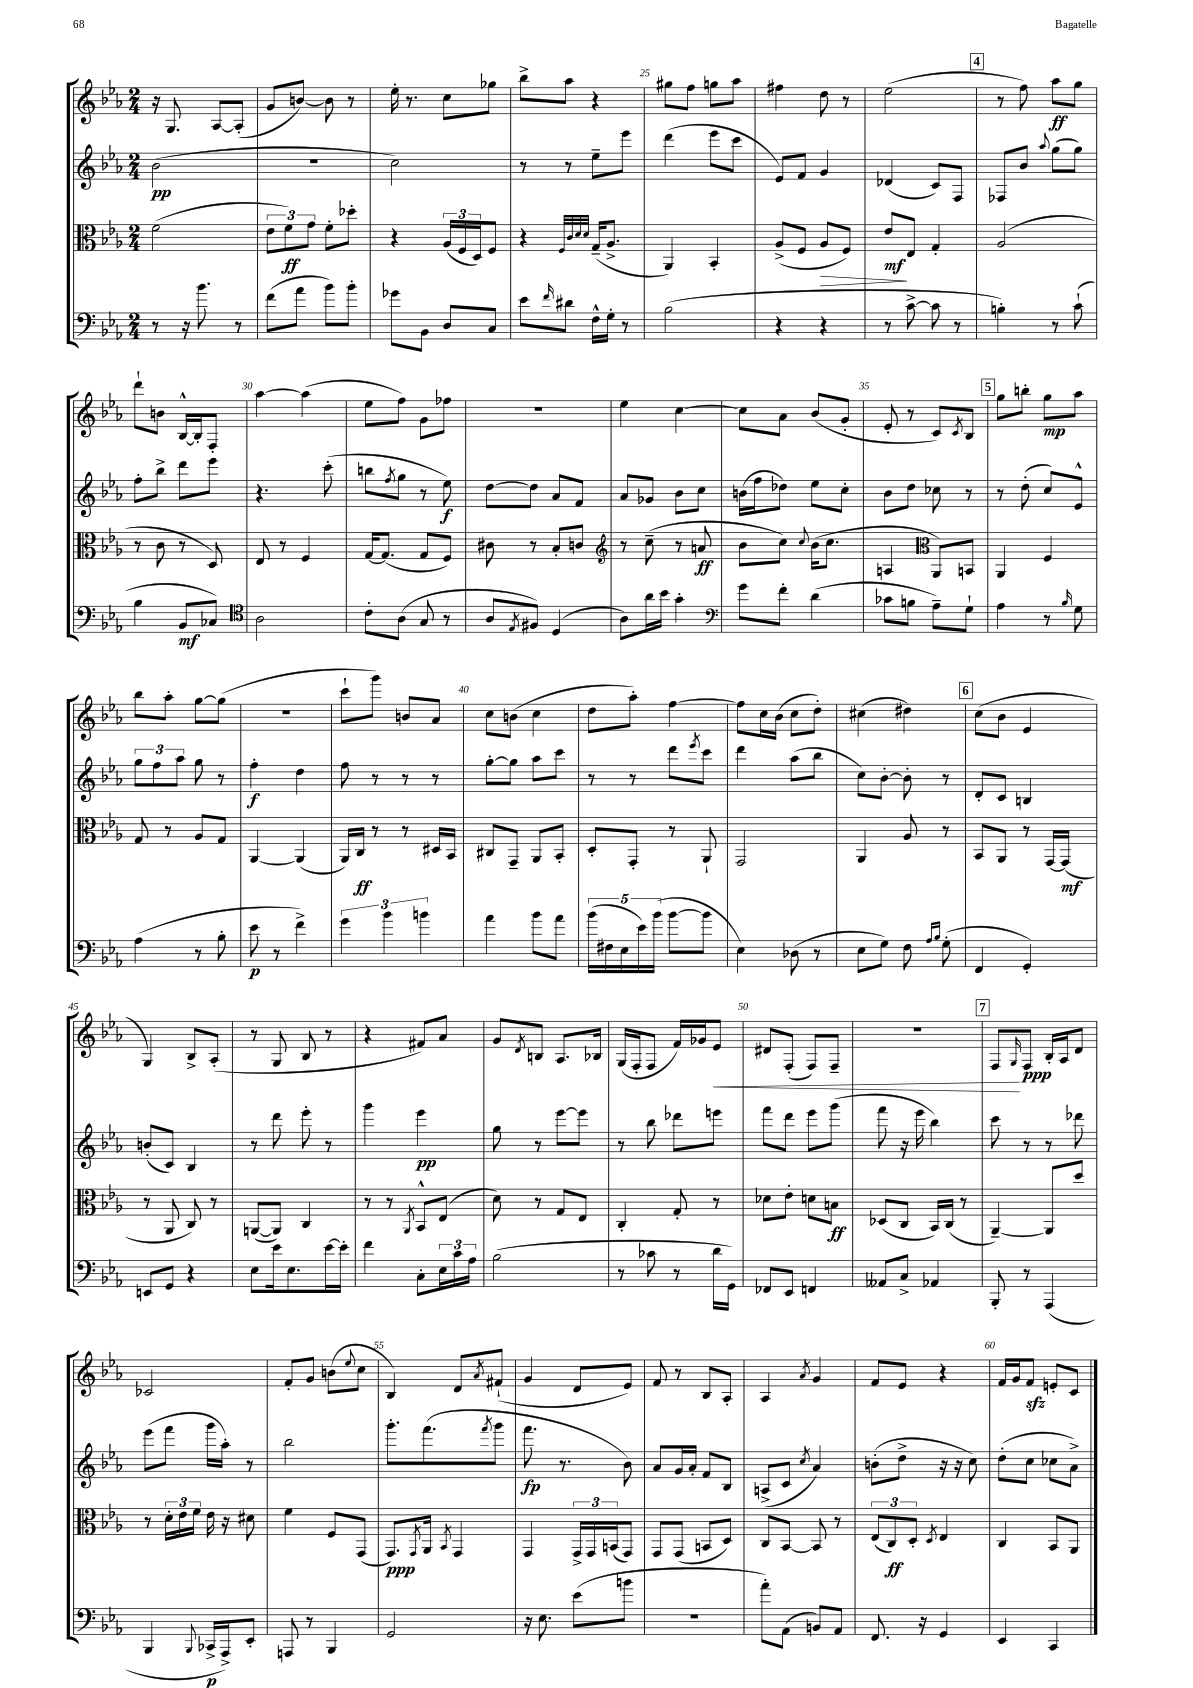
<<
\new StaffGroup <<
\new Staff = "s0" {
    \clef treble \key ees \major \numericTimeSignature \time 2/4
    r16 g8. aes8~ aes8-.( |
    g'8 b'8~) b'8 r8 |
    ees''16-. r8. c''8 ges''8 |
    bes''8-> aes''8 r4 |
    gis''8 f''8 g''8 aes''8 |
    fis''4 d''8 r8 |
    ees''2( |
    \mark \markup { \box "4" } r8 f''8) aes''8\ff g''8 |
    d'''8-! b'8 bes16~-^ bes16-. f8-. |
    aes''4~ aes''4( |
    ees''8 f''8) g'8 fes''8 |
    R2 |
    ees''4 c''4~ |
    c''8 aes'8 bes'8( g'8-. |
    ees'8-. r8 c'8) \acciaccatura { c'8 } bes8 |
    \mark \markup { \box "5" } g''8 b''8-. g''8\mp aes''8 |
    bes''8 aes''8-. g''8~ g''8( |
    R2 |
    c'''8-! g'''8) b'8 aes'8 |
    c''8 b'8( c''4 |
    d''8 aes''8-.) f''4~ |
    f''8 c''16 bes'16( c''8 d''8-.) |
    cis''4( dis''4) |
    \mark \markup { \box "6" } c''8( bes'8 ees'4 |
    g4) bes8-> aes8-.( |
    r8 g8 bes8 r8 |
    r4 fis'8) aes'8 |
    g'8 \acciaccatura { d'8 } b8 aes8. bes16 |
    g16( f16-. f8 f'16) ges'16 ees'8\< |
    dis'8 f8-.( f8) f8-- |
    r2 |
    \mark \markup { \box "7" } f8\! \grace { g16 } f8\ppp bes16-. aes16 d'8 |
    ces'2 |
    f'8-. g'8 b'8( \appoggiatura { ees''8 } c''8 |
    bes4) d'8 \acciaccatura { aes'8 } fis'8-!( |
    g'4 d'8 ees'8) |
    f'8 r8 bes8 aes8-. |
    aes4 \acciaccatura { aes'8 } g'4 |
    f'8 ees'8 r4 |
    f'16 g'16 f'8\sfz e'8-. c'8 \bar "|." |
}
\new Staff = "s1" {
    \clef treble \key ees \major \numericTimeSignature \time 2/4
    bes'2\pp( |
    R2 |
    c''2) |
    r8 r8 ees''8-- ees'''8 |
    d'''4( ees'''8 c'''8 |
    ees'8) f'8 g'4 |
    des'4( c'8) f8 |
    \mark \markup { \box "4" } fes8 bes'8 \appoggiatura { aes''8 } g''8( g''8) |
    f''8-. bes''8-> d'''8 ees'''8 |
    r4. c'''8-.( |
    b''8 \acciaccatura { f''8 } g''8 r8 ees''8\f) |
    d''8~ d''8 aes'8 f'8 |
    aes'8 ges'8 bes'8 c''8 |
    b'16( f''16 des''8) ees''8 c''8-. |
    bes'8 d''8 ces''8 r8 |
    \mark \markup { \box "5" } r8 d''8-.( c''8) ees'8-^ |
    \tuplet 3/2 { g''8 f''8 aes''8 } g''8 r8 |
    f''4-.\f d''4 |
    f''8 r8 r8 r8 |
    g''8~-. g''8 aes''8 c'''8 |
    r8 r8 d'''8 \acciaccatura { ees'''8 } c'''8 |
    d'''4 aes''8( bes''8 |
    c''8) bes'8~-. bes'8-. r8 |
    \mark \markup { \box "6" } d'8-. c'8 b4 |
    b'8-.( c'8) bes4 |
    r8 d'''8 ees'''8-. r8 |
    g'''4 ees'''4\pp |
    g''8 r8 ees'''8~ ees'''8 |
    r8 bes''8 des'''8 e'''8 |
    f'''8 d'''8 ees'''8 g'''8( |
    f'''8 r16 ees'''16 bes''4) |
    \mark \markup { \box "7" } c'''8 r8 r8 des'''8 |
    ees'''8( f'''8 g'''16 aes''16-.) r8 |
    bes''2 |
    g'''8.-. f'''8.( \acciaccatura { f'''8 } g'''8 |
    f'''8.\fp r8. bes'8) |
    aes'8 g'16 aes'16-. f'8 bes8 |
    a8->( c'8 \acciaccatura { c''8 } aes'4) |
    b'8-.( d''8-> r16 r16 c''8) |
    d''8-.( c''8 ces''8 aes'8->) \bar "|." |
}
\new Staff = "s2" {
    \clef alto \key ees \major \numericTimeSignature \time 2/4
    f'2( |
    \tuplet 3/2 { ees'8 f'8\ff) g'8 } f'8-. des''8-. |
    r4 \tuplet 3/2 { aes16( f16 d16) } f8 |
    r4 \grace { f32 c'32 d'32 d'32 } g16--( aes8.-> |
    aes,4) bes,4-. |
    aes8->( f8 aes8\> f8) |
    ees'8\mf\! ees8 g4-. |
    \mark \markup { \box "4" } aes2( |
    r8 c'8 r8 d8) |
    ees8 r8 f4 |
    g16~ g8.( g8 f8) |
    cis'8 r8 bes8-. c'8 |
    \clef treble r8 c''8--( r8 a'8\ff |
    bes'8 c''8) \appoggiatura { c''8 } bes'16( c''8. |
    a4 \clef alto aes,8) b,8 |
    \mark \markup { \box "5" } aes,4 f4 |
    g8 r8 aes8 g8 |
    aes,4~ aes,4( |
    aes,16) c16\ff r8 r8 dis16 bes,16 |
    cis8 g,8-- aes,8 bes,8-. |
    d8-. g,8-. r8 aes,8-! |
    g,2 |
    aes,4 aes8 r8 |
    \mark \markup { \box "6" } bes,8 aes,8 r8 g,16~ g,16\mf( |
    r8 aes,8 c8) r8 |
    a,8~( a,8) c4 |
    r8 r8 \acciaccatura { aes,8 } bes,8-^ ees8( |
    d'8) r8 g8 ees8 |
    c4-. g8-. r8 |
    des'8 ees'8-. d'8 b8\ff |
    des8( c8 bes,16) c16( r8 |
    \mark \markup { \box "7" } aes,4~--) aes,8 d''8 |
    r8 \tuplet 3/2 { d'16-. ees'16 f'16 } ees'16 r16 dis'8 |
    f'4 f8 g,8( |
    g,8.\ppp) \acciaccatura { g,8 } aes,16 \acciaccatura { bes,8 } g,4 |
    g,4 \tuplet 3/2 { g,16-> g,16 b,16( } g,8) |
    g,8 g,8( b,8 d8) |
    c8 bes,8~ bes,8 r8 |
    \tuplet 3/2 { ees8( c8\ff) d8-. } \acciaccatura { d8 } ees4 |
    c4 bes,8 aes,8 \bar "|." |
}
\new Staff = "s3" {
    \clef bass \key ees \major \numericTimeSignature \time 2/4
    r8 r16 bes'8. r8 |
    f'8( aes'8 bes'8) bes'8-. |
    ges'8 bes,8 d8 c8 |
    ees'8 \grace { f'16 } dis'8 f16-^ g16-. r8 |
    bes2( |
    r4 r4 |
    r8 c'8~-> c'8 r8 |
    \mark \markup { \box "4" } b4-.) r8 c'8-!( |
    bes4 bes,8\mf ces8) |
    \clef tenor aes2 |
    c'8-. aes8( g8 r8 |
    aes8 \acciaccatura { ees8 } fis8) d4( |
    aes8) aes'16 bes'16 g'4-. |
    \clef bass g'8 f'8-. d'4( |
    ces'8 b8 aes8--) g8-! |
    \mark \markup { \box "5" } aes4 r8 \grace { bes16 } g8 |
    aes4( r8 bes8-. |
    ees'8\p r8 f'4->) |
    \tuplet 3/2 { g'4 bes'4 b'4 } |
    aes'4 bes'8 aes'8 |
    \tuplet 5/4 { bes'16( fis16 ees16 ees'16) bes'16( } bes'8~ bes'8 |
    ees4) des8( r8 |
    ees8 g8) f8 \grace { aes16 bes16 } g8-.( |
    \mark \markup { \box "6" } f,4 g,4-.) |
    e,8 g,8 r4 |
    ees8 ees'16 ees8. ees'16~ ees'16-. |
    f'4 c8-. \tuplet 3/2 { ees16 c'16 aes16 } |
    bes2( |
    r8 ces'8 r8 d'16 g,16) |
    fes,8 ees,8 f,4 |
    aeses,8 c8-> aes,4 |
    \mark \markup { \box "7" } bes,,8-. r8 aes,,4( |
    bes,,4 \appoggiatura { bes,,8 } ces,16->\p aes,,16->) ees,8-. |
    a,,8 r8 bes,,4 |
    g,2 |
    r16 ees8. ees'8( b'8 |
    R2 |
    aes'8-.) aes,8( b,8) aes,8 |
    f,8. r16 g,4 |
    ees,4 c,4 \bar "|." |
}
>>
>>
\layout { \context { \Score currentBarNumber = #21 \override BarNumber.break-visibility = ##(#f #t #t) barNumberVisibility = #(every-nth-bar-number-visible 5) } }
